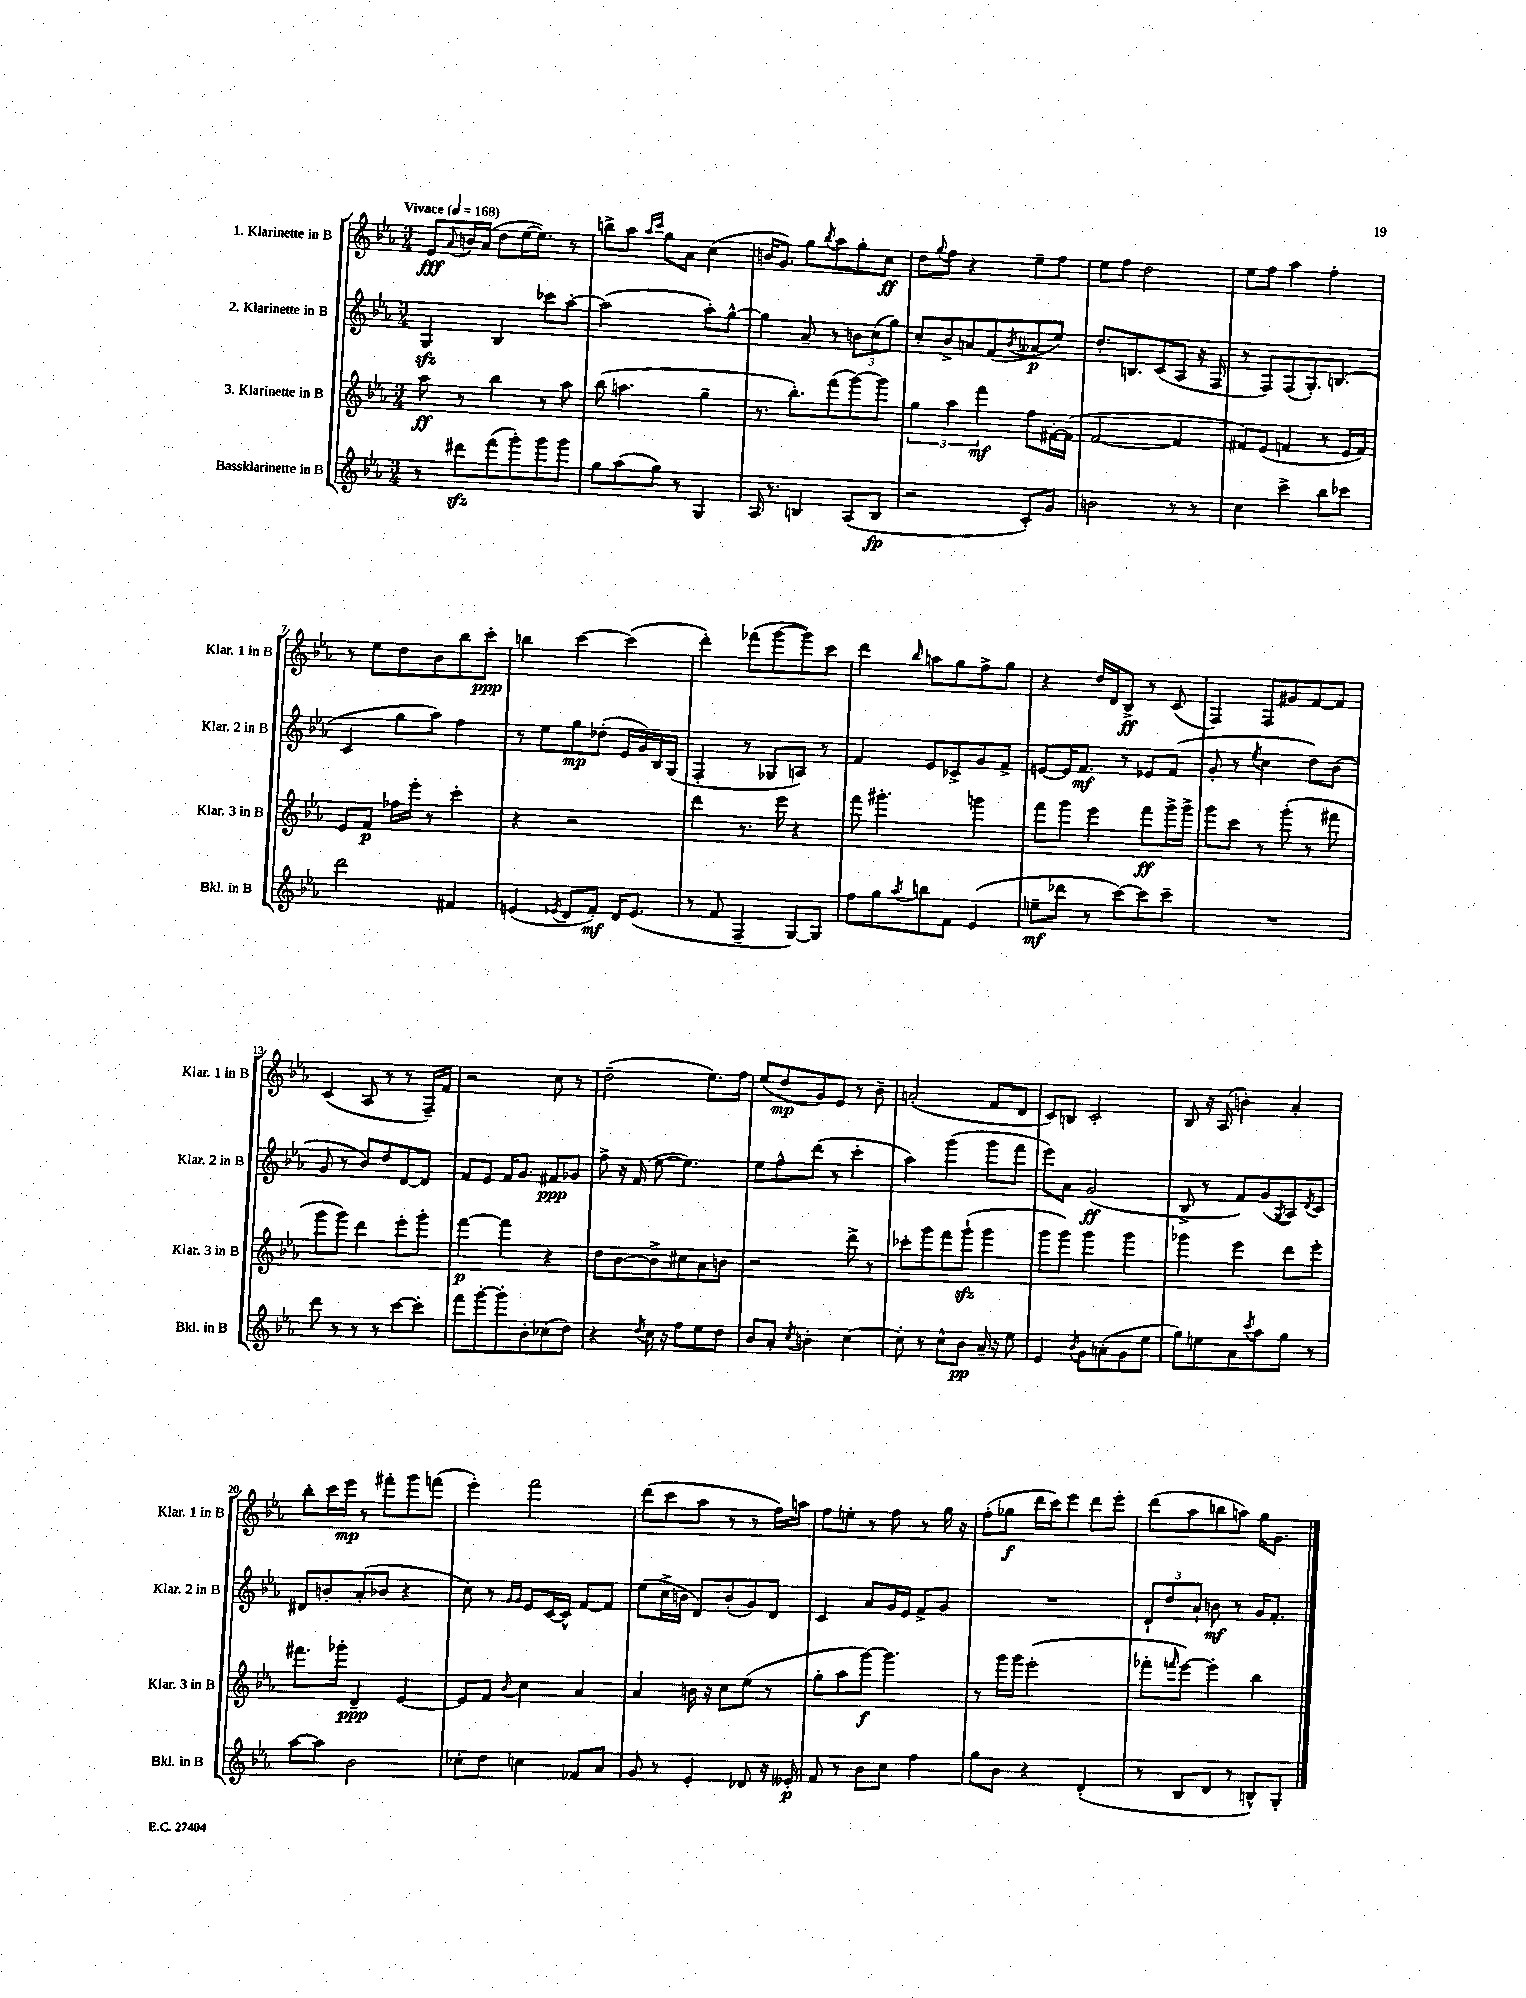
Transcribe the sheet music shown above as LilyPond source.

<<
\new StaffGroup <<
\new Staff = "s0" \with { instrumentName = "1. Klarinette in B" shortInstrumentName = "Klar. 1 in B" } {
    \clef treble \key ees \major \numericTimeSignature \time 3/4 \tempo "Vivace" 4 = 168
    ees'8\fff \appoggiatura { aes'8 } b'16 aes'16( d''8 ees''16~ ees''8.) r8 |
    b''8-> aes''8 \grace { aes''16 c'''16 } g''8 aes'8 c''4( |
    b'16 g'8.) g''8 \acciaccatura { bes''8 } aes''8 g''8-. c''8\ff |
    d''8 \appoggiatura { g''8 } f''8 r4 ees''8-- f''8 |
    ees''8 f''8 d''2 |
    ees''8 f''8 aes''4 f''4-. |
    r8 ees''8 d''8 bes'8 bes''8 c'''8-.\ppp |
    b''4 c'''4~ c'''4( |
    d'''4-.) fes'''8( g'''8~ g'''8) c'''8 |
    d'''4 \grace { bes''16 } a''8 g''8 f''8-> g''8 |
    r4 d''16 d'16 bes8->\ff r8 c'8( |
    f4) f8 gis'8 f'8~ f'8 |
    c'4( aes8 r8 r8 f16--) f'16 |
    r2 c''8 r8 |
    d''2--( ees''8.) f''16 |
    ees''8( d''8\mp g'8) ees'8 r8 bes'8-- |
    a'2-.( f'8 d'8 |
    c'8) b8 c'2-. |
    bes8 r16 aes16( b'4-.) aes'4-. |
    bes''8-. c'''16 ees'''16\mp r8 fis'''8-. g'''8 f'''8( |
    ees'''4-.) f'''2 |
    d'''8( c'''8 aes''8 r8 r8 f''16) a''16 |
    f''8 e''8-. r8 f''8 r8 g''16 r16 |
    f''8-.( ges''8\f d'''16 c'''16) ees'''8 d'''8 ees'''8-. |
    d'''8( aes''8 b''8 a''8) g''16 g'8. \bar "|." |
}
\new Staff = "s1" \with { instrumentName = "2. Klarinette in B" shortInstrumentName = "Klar. 2 in B" } {
    \clef treble \key ees \major \numericTimeSignature \time 3/4
    g4\sfz bes4 ces'''8 aes''8~-. |
    aes''2( aes''8-.) g''8~-^ |
    g''4 aes'8-- r8 \tuplet 3/2 { b'8 c''8( g''8) } |
    c''8-. bes'8-> a'8 f'8( \acciaccatura { bes'8 } aeses'8\p ees''8) |
    d''8.-. b8. c'8( aes8 r16 f16 |
    r8 f8) f8( g8.-.) b8.( |
    c'4 g''8 aes''8) f''4 |
    r8 ees''8 g''8\mp des''8-.( ees'16 g'16) bes16 g16( |
    f4-. r8 ges8 a8) r8 |
    f'4 ees'8 ces'8-> g'8 f'8-> |
    e'8~ e'16 f'8.\mf r8 ees'8 f'8( |
    g'8-. r8 \acciaccatura { ees''8 } c''4 d''8) bes'8( |
    g'8 r8 bes'8) d''8 d'8~ d'8 |
    f'8 ees'8 f'16 g'8. fis'8\ppp ges'8 |
    f''8-> r16 f'16( ees''8~ ees''4.) |
    ees''8 f''8-^ d'''8( r8 c'''4-. |
    aes''4) g'''4( g'''8 f'''8 |
    ees'''8) aes'8 g'2\ff( |
    bes8-> r8 f'8) g'8( \acciaccatura { g8 } aes8) \acciaccatura { d'8 } c'8 |
    dis'8 b'8-. aes'8-.( bes'8 r4 |
    c''8) r8 \grace { g'16 g'16 } ees'8 c'16~ c'16-^ f'8~ f'8 |
    ees''8( c''16-> b'16 d'8) b'8-.( g'8) d'8 |
    c'4 aes'8 g'16 ees'16 f'8-> g'8 |
    R2. |
    \tuplet 3/2 { d'8-! d''8 aes'8-! } b'8\mf r8 g'16 f'8.-. \bar "|." |
}
\new Staff = "s2" \with { instrumentName = "3. Klarinette in B" shortInstrumentName = "Klar. 3 in B" } {
    \clef treble \key ees \major \numericTimeSignature \time 3/4
    aes''8\ff r8 bes''4 r8 aes''8 |
    bes''8( a''4. g''4-- |
    r8. bes''8.-.) f'''8( g'''8~) g'''8 |
    \tuplet 3/2 { g''4 aes''4 f'''4\mf } f''8 fis'16~-. fis'16( |
    f'2~ f'4 |
    fis'8) ees'8( f'4 r8 ees'16 f'16) |
    ees'8 f'8\p fes''16 ees'''16-. r8 c'''4-. |
    r4 r2 |
    d'''4 r8. ees'''16 r4 |
    f'''8 gis'''4.-. g'''4 |
    f'''8 g'''8 ees'''4 f'''8\ff g'''16-> g'''16-> |
    g'''8 c'''8 r8 g'''8-.( r8 fis'''8 |
    g'''8 g'''8) d'''4 ees'''8-. g'''8-. |
    f'''4~\p f'''4 r4 |
    d''8 bes'8~ bes'8-> cis''8 aes'8 b'8 |
    r2 d'''8-> r8 |
    ces'''8-. g'''8 f'''8 g'''8-!\sfz( g'''4 |
    g'''8 g'''8) g'''4 g'''4 |
    ges'''4 ees'''4 d'''8 ees'''8-. |
    fis'''8. ges'''16-. d'4--\ppp ees'4~ |
    ees'8 f'8 \acciaccatura { bes'8 } c''4 aes'4 |
    aes'4 b'16 r16 c''8 ees''8( r8 |
    g''8-. aes''8 g'''8~\f) g'''4. |
    r8 g'''16 g'''16 ees'''2-.( |
    fes'''8-. \grace { f'''16 } ees'''8~) ees'''4-. bes''4 \bar "|." |
}
\new Staff = "s3" \with { instrumentName = "Bassklarinette in B" shortInstrumentName = "Bkl. in B" } {
    \clef treble \key ees \major \numericTimeSignature \time 3/4
    r8 dis'''8\sfz f'''8( g'''8-.) g'''8 g'''8 |
    g''8 aes''8( g''8) r8 g4 |
    aes16 r8. b4 aes8( b8\fp |
    r2 c'8-.) g'8 |
    b'2 r8 r8 |
    c''4 c'''4-> bes''8 ces'''8 |
    d'''2 fis'4 |
    e'4( \acciaccatura { ees'8 } d'8 f'8-.\mf) d'16 ees'8.( |
    r8 f'8 f4-- g8~) g8 |
    f''8 g''8 \acciaccatura { aes''8 } b''8 f'8 ees'4( |
    e''8--\mf des'''8 r8 c'''8~) c'''8 c'''8-- |
    R2. |
    d'''8 r8 r8 r8 c'''8~ c'''8-. |
    f'''8 g'''8~-. g'''8-. bes'8-. ces''8( d''8) |
    r4 \acciaccatura { d''8 } c''16 r16 f''8 ees''8 d''8 |
    bes'8 aes'8-. \acciaccatura { c''8 } b'4-. c''4~ |
    c''8-. r8 c''8-^ bes'8\pp aes'16-- r16 ees''8 |
    ees'4 \acciaccatura { bes'8 } g'8 a'8-.( g'8 ees''8 |
    g''8) e''8 aes'8 \acciaccatura { c'''8 } aes''8 g''8 r8 |
    aes''8~ aes''8 bes'2 |
    ces''8-. d''8 c''4 fes'8 aes'8 |
    g'8 r8 ees'4-. des'8 r16 eeses'16-.\p |
    f'8 r8 bes'8 c''8 f''4 |
    g''8 bes'8 r4 d'4-.( |
    r8 bes8 d'8 r8 b8-^) g8-. \bar "|." |
}
>>
>>
